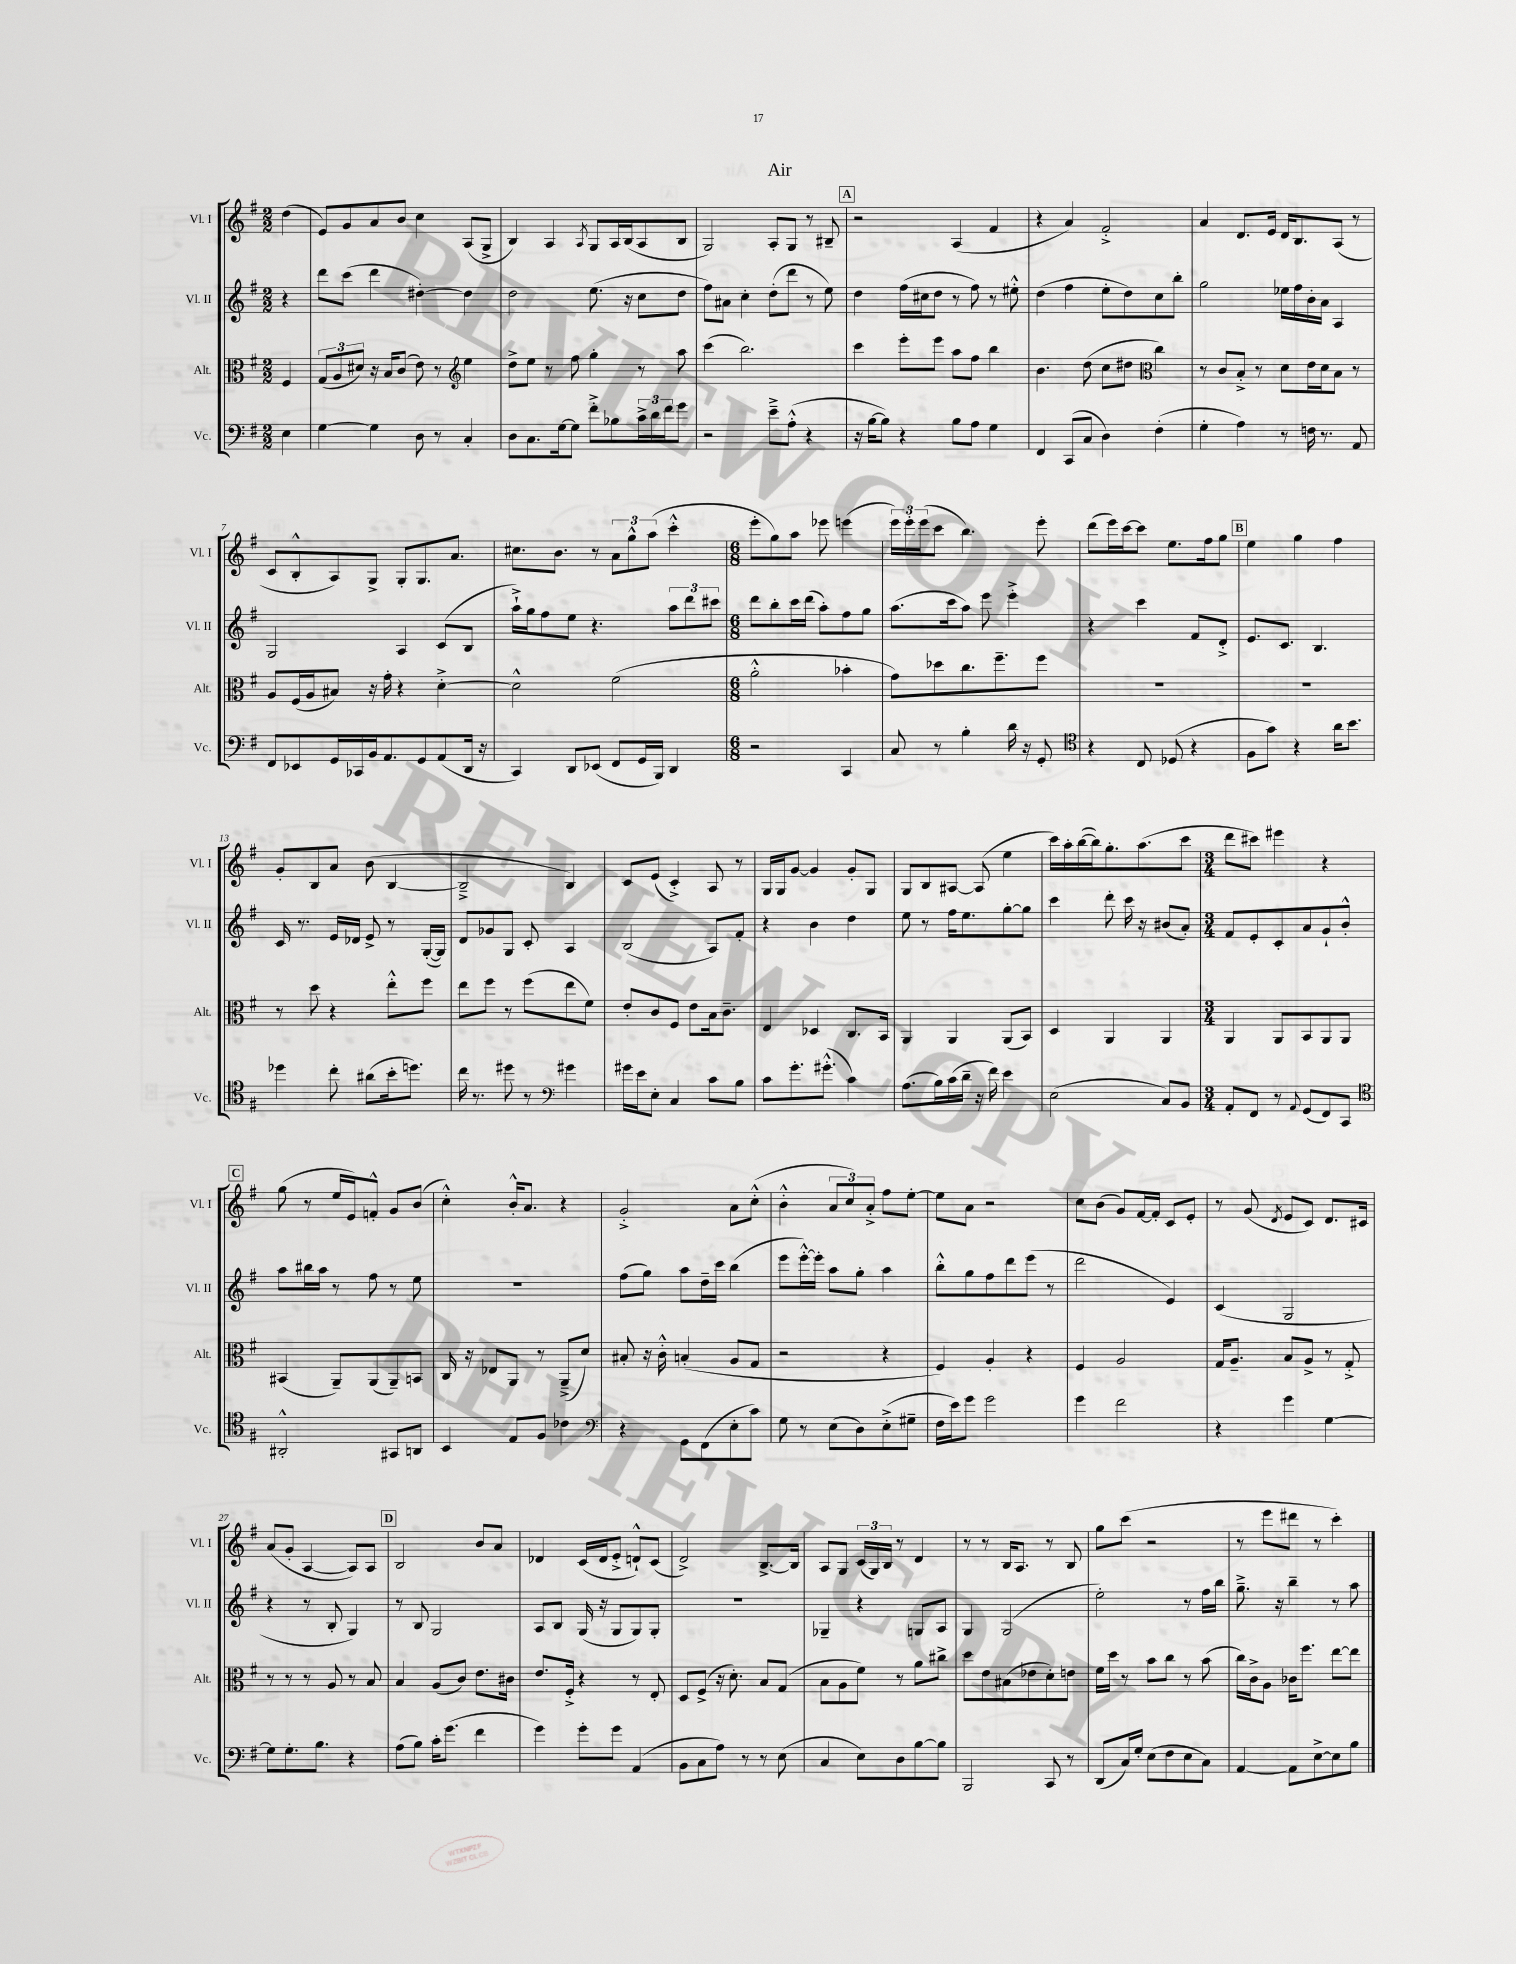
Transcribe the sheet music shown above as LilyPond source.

\header { title = "Air" }
<<
\new StaffGroup <<
\new Staff = "s0" \with { instrumentName = "Vl. I" shortInstrumentName = "Vl. I" } {
    \clef treble \key g \major \numericTimeSignature \time 2/2 \partial 4
    d''4( |
    e'8) g'8 a'8 b'8 c''4 a8( g8-> |
    b4) a4 \acciaccatura { a8 } g8 a16 b16( a8 b8 |
    g2) a8-. g8 r8 bis8-- |
    \mark \markup { \box "A" } r2 a4( fis'4 |
    r4 a'4) fis'2-.-> |
    a'4 d'8. e'16 d'16 b8. a8( r8 |
    c'8 b8-.-^ a8) g8-> g8-. g8. a'8. |
    cis''8. b'8. r8 \tuplet 3/2 { a'8 g''8-^ a''8( } c'''4-.-^ |
    \numericTimeSignature \time 6/8 e'''8-. g''8) a''8 ees'''8 e'''4( |
    \tuplet 3/2 { e'''16) e'''16-. e'''16( } c'''8 b''4.) e'''8-. |
    d'''8( e'''16) c'''16~ c'''8 e''8. fis''16 g''8 |
    \mark \markup { \box "B" } e''4 g''4 fis''4 |
    g'8-. b8 a'8 b'8( b4~ |
    b2---> b4) |
    c'8 e'8( c'4-.->) a8 r8 |
    g16 g16 g'8~ g'4 g'8-. g8 |
    g8 b8 ais8~ ais8( e''4 |
    c'''16) a''16-. b''16~( b''16) g''8.-. a''8.( c'''8 |
    \numericTimeSignature \time 3/4 d'''8 cis'''8) eis'''4 r4 |
    \mark \markup { \box "C" } g''8( r8 e''16 e'16) f'8-.-^ g'8 b'8( |
    c''4-.-^) b'16-.-^ a'8. r4 |
    g'2-.-> a'8 c''8-.-^( |
    b'4-.-^ \tuplet 3/2 { a'8 c''8) a'8-.-> } fis''8 e''8~-. |
    e''8 a'8 r2 |
    c''8 b'8( g'8) fis'16~ fis'16-. c'8 e'8-. |
    r8 g'8( \acciaccatura { d'8 } e'8 c'8) d'8. cis'16 |
    a'8( g'8-. a4~ a8) a8 |
    \mark \markup { \box "D" } b2 b'8 a'8 |
    des'4 c'16( des'16 e'8-.-> d'8-!-^) c'8( |
    d'2->) b8.~-> b16 |
    a8 g8 \tuplet 3/2 { c'16( g16) b16 } r8 d'4 |
    r8 r8 b16 a8. r8 b8 |
    g''8 c'''8( r2 |
    r8 e'''8 dis'''8 r8 c'''4-.) \bar "|." |
}
\new Staff = "s1" \with { instrumentName = "Vl. II" shortInstrumentName = "Vl. II" } {
    \clef treble \key g \major \numericTimeSignature \time 2/2 \partial 4
    r4 |
    d'''8 c'''8( d'''4 dis''4~-.) dis''4 |
    d''2 e''8.( r16 c''8 d''8 |
    fis''8) ais'8 c''4-. d''8-.( d'''8 r8 e''8) |
    \mark \markup { \box "A" } d''4 fis''16( cis''16 d''8 r8 fis''8) r8 eis''8-.-^ |
    d''4( fis''4 e''8-. d''8) c''8 b''8-. |
    g''2 ees''16 fis''16 b'16-. a'16 a4 |
    g2 a4 c'8( b8 |
    a''16-!->) g''16 fis''8 e''8 r4. \tuplet 3/2 { a''8 d'''8 cis'''8 } |
    \numericTimeSignature \time 6/8 d'''8 b''8-. c'''16 d'''16( a''8-.) fis''8 g''8 |
    a''8.( c'''16 a''8) e'''8 e'''4-.-> |
    r4 c'''4 fis'8 d'8-.-> |
    \mark \markup { \box "B" } e'8. c'8. b4. |
    c'16 r8. e'16 des'16 e'8-> r8 g16~-.( g16) |
    d'8 ges'8 g8 c'8-. a4 |
    b2( a8) fis'8-. |
    r4 b'4 d''4 |
    e''8 r8 fis''16 e''8. g''8~-. g''8 |
    c'''4 d'''8-. c'''16 r16 bis'8( a'8-.) |
    \numericTimeSignature \time 3/4 fis'8 e'8-. c'8-. a'8 g'8-! b'8-.-^ |
    \mark \markup { \box "C" } a''8 bis''16 a''16 r8 fis''8 r8 e''8 |
    R2. |
    fis''8( g''8) a''8 d''16-- c'''16 b''4( |
    e'''8 e'''16~-.-^) e'''16-. a''8 g''8-. a''4 |
    b''8-.-^ g''8 fis''8 d'''8 e'''8( r8 |
    d'''2 e'4) |
    c'4( g2 |
    r4 r8 b8-. g4) |
    \mark \markup { \box "D" } r8 b8 g2 |
    a8 b8 g16( r16 g8 g8) g8-. |
    R2. |
    ges4-- r4 g8 a8 |
    g4 g2( |
    e''2-.) r8 fis''16 b''16 |
    g''8.---> r16 b''4-- r8 a''8 \bar "|." |
}
\new Staff = "s2" \with { instrumentName = "Alt." shortInstrumentName = "Alt." } {
    \clef alto \key g \major \numericTimeSignature \time 2/2 \partial 4
    fis4 |
    \tuplet 3/2 { g8( a8 dis'8) } r16 b16 c'8( e'8) r8 \clef treble e''4 |
    d''8-> e''8 r8 fis''8 g''4-. r8 a''8 |
    c'''4( b''2.) |
    \mark \markup { \box "A" } c'''4 e'''8-. e'''8 a''8 fis''8 b''4 |
    b'4. d''8( c''8 dis''8 c''4) |
    \clef alto r8 c'8 b8-.-> r8 d'8 e'16 d'16 b8 r8 |
    a8 fis16( a16 bis8) r16 g'16-. r4 d'4~-.-> |
    d'2-^ fis'2( |
    \numericTimeSignature \time 6/8 a'2-.-^ bes'4-. |
    g'8) des''8 c''8. fis''8.-- fis''8 |
    R2. |
    \mark \markup { \box "B" } R2. |
    r8 d''8 r4 e''8-.-^ fis''8 |
    e''8 fis''8 r8 fis''8( e''8 fis'8) |
    e'8-. c'8 fis8 e'8 b16 c'8.-- |
    e4 des4 c8. b,16 |
    a,4 a,4 a,8( b,8) |
    d4 a,4 a,4 |
    \numericTimeSignature \time 3/4 a,4 a,8 b,8 a,8 a,8 |
    \mark \markup { \box "C" } bis,4( a,8--) a,8( a,8--) b,8 |
    c16 r16 ees8 a,8 r8 a,8--->( d'8) |
    bis8-. r16 c'16-.-^ b4-.( a8 g8 |
    r2 r4 |
    fis4) a4-. r4 |
    fis4 a2 |
    g16 a8.-- b8 a8-> r8 g8-.-> |
    r8 r8 r8 a8 r8 b8 |
    \mark \markup { \box "D" } b4 a8( c'8) e'8. cis'16 |
    e'8. fis16-.-> r4 r8 e8-. |
    d8 fis8->( r16 d'8.-.) b8 g8( |
    b8 a8 fis'8) r8 a'8 cis''8-> |
    d''8 e'8 bis8( ees'8 d'8-.) e'8 |
    fis'16 d''16 r8 b'8 c''8 r8 b'8( |
    c''16) c'16-> a8 ces'16 fis''8. e''8~ e''8 \bar "|." |
}
\new Staff = "s3" \with { instrumentName = "Vc." shortInstrumentName = "Vc." } {
    \clef bass \key g \major \numericTimeSignature \time 2/2 \partial 4
    e4 |
    g4~ g4 d8 r8 c4-. |
    d8 c8. g16~ g8 fis'8-.-> bes8 \tuplet 3/2 { c'16-> d'16 fis'16 } g'8 |
    r2 e'8---> a8-.-^( r4 |
    \mark \markup { \box "A" } r16 b16~ b8) r4 b8 a8 g4 |
    fis,4 c,8( c8 d4) fis4-.( |
    g4-. a4) r8 f16 r8. a,8 |
    fis,8 ees,8 g,16 ces,16 b,16 a,8. g,8 a,8( d,16 r16 |
    c,4) d,8 ees,8( fis,8 g,16 b,,16) d,4 |
    \numericTimeSignature \time 6/8 r2 c,4 |
    c8 r8 b4-. d'16 r16 g,8-. |
    \clef tenor r4 c8 des8( r4 |
    \mark \markup { \box "B" } fis8 g'8) r4 a'16 b'8. |
    des''4 c''8-. ais'8( b'16-. d''8.) |
    c''16 r8. dis''8 r8 \clef bass gis'4 |
    gis'16 e'16 e8-. c4 c'8 b8 |
    c'8 g'8.-. gis'8.-.-^( c'4) |
    a8.( b16) c'16( d'16-- r16 fis'16) e'4 |
    e2( c8) b,8 |
    \numericTimeSignature \time 3/4 a,8-. fis,8 r8 \appoggiatura { a,8 } g,8( fis,8) c,8 |
    \mark \markup { \box "C" } \clef tenor ais,2-.-^ gis,8 a,8 |
    b,4 e8 fis8 ces'4 |
    \clef bass r4 g,8 fis,8( e8-. c'8) |
    g8 r8 e8( d8) e8-.->( gis8-- |
    fis16 e'16) g'8 g'2 |
    g'4 fis'2 |
    r4 g'4 g4~ |
    g8 g8.-. b8. r4 |
    \mark \markup { \box "D" } a8( b8) c'16-. g'8.( fis'4 |
    g'4) g'8-. g'8 a,4( |
    b,8 c8 a8) r8 r8 e8( |
    c4 e8) d8 b8~ b8 |
    b,,2 c,8 r8 |
    d,8( c16) g16-. e8( fis8 e8 c8) |
    a,4~ a,8 e8~-> e8 b8 \bar "|." |
}
>>
>>
